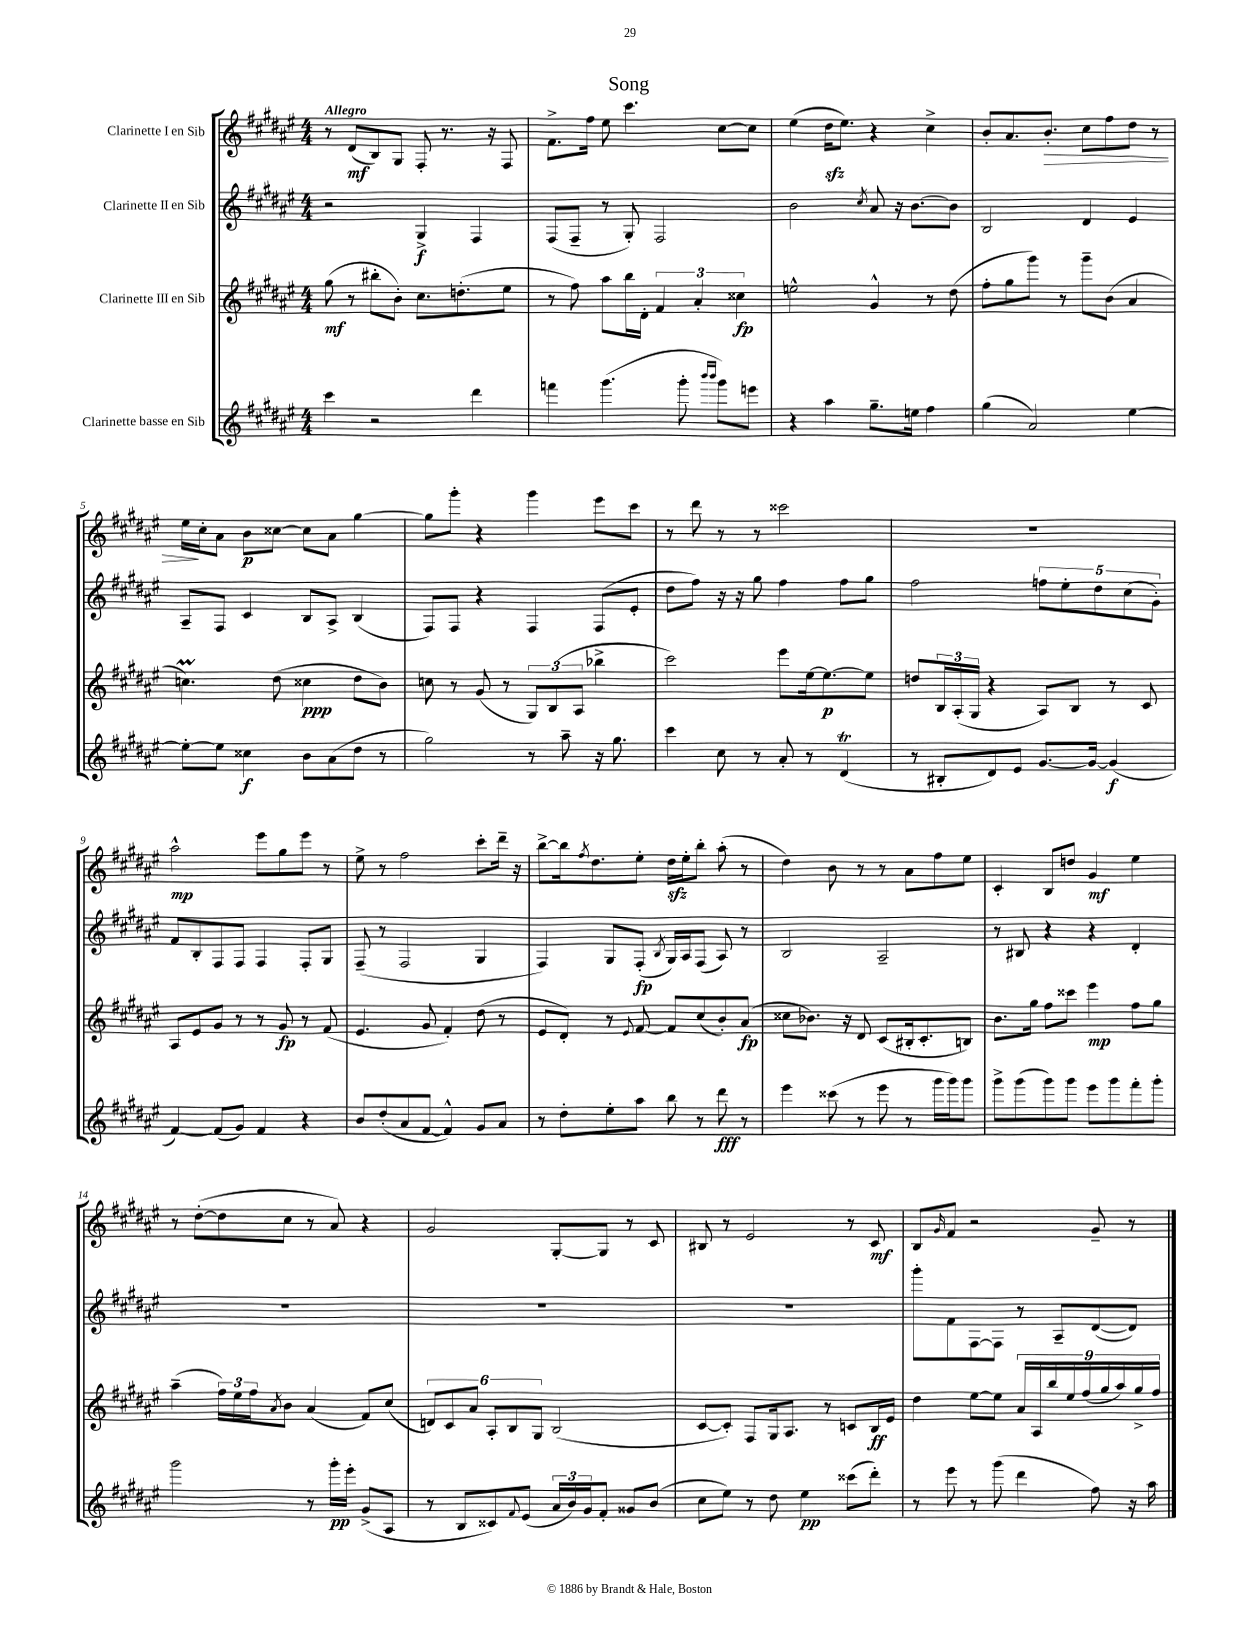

**kern	**kern	**kern	**kern
*staff4	*staff3	*staff2	*staff1
*clefG2	*clefG2	*clefG2	*clefG2
*k[f#c#g#d#a#e#]	*k[f#c#g#d#a#e#]	*k[f#c#g#d#a#e#]	*k[f#c#g#d#a#e#]
*M4/4	*M4/4	*M4/4	*M4/4
4ccc#	(8gg#	2r	8r
.	8r	.	(8d#
2r	8bb#'	.	8B)
.	8b')	.	8G#
.	8.cc#	4G#^	8F#'
.	.	.	8.r
.	(8.dd'	.	.
4ddd#	.	4F#	.
.	.	.	16r
.	8ee#	.	8F#
=	=	=	=
4fff	8r	(8F#	8.f#^
.	8ff#)	8F#~	.
.	.	.	16ff#
(4.ggg#	8aa#	8r	8ee#
.	16bb	8G#')	4.ccc#
.	16d#'	.	.
.	6f#	2F#	.
8ggg#'	.	.	.
.	6a#'	.	.
16qqbbb	.	.	.
16qqbbb	.	.	.
8ggg#)	.	.	[8cc#
.	6cc##	.	.
8eee	.	.	8cc#]
=	=	=	=
4r	2ee^^	2b	(4ee#
4aa#	.	.	16dd#
.	.	.	8.ee#)
.	.	8qcc#	.
8.gg#~	4g#^^	8a#	4r
.	.	16r	.
16ee	.	[8.b	.
4ff#	8r	.	4cc#^
.	(8dd#	8b]	.
=	=	=	=
(4gg#	8ff#'	2B	8b'
.	8gg#	.	8.a#
2a#)	8ggg#)	.	.
.	.	.	8.b'
.	8r	.	.
.	8ggg#~	4d#	8cc#
.	(8b	.	8ff#
[4ee#	4a#	4e#	8dd#
.	.	.	8r
=	=	=	=
8ee#'_	4.cc)	8A#~	16ee#
.	.	.	16cc#'
8ee#]	.	8F#	8a#
4cc##	.	4c#	8b
.	(8dd#	.	[8cc##
8b	4cc##	8B	8cc##]
(8a#	.	8A#^	8a#
8dd#	8dd#	(4B	[4gg#
8r	8b)	.	.
=	=	=	=
2gg#)	8cc	8F#)	8gg#]
.	8r	8F#	8ggg#'
.	(8g#	4r	4r
.	8r	.	.
8r	12G#)	4F#	4ggg#
.	(12B	.	.
8aa#~	.	.	.
.	12A#	.	.
16r	4bb-^	(8F#	8eee#
8.gg#	.	.	.
.	.	8e#'	8ccc#
=	=	=	=
4ccc#	2ccc#)	8dd#	8r
.	.	8ff#)	8ddd#
8cc#	.	16r	8r
.	.	16r	.
8r	.	8gg#	8r
8a#'	8eee#	4ff#	2ccc##
8r	[16ee#	.	.
.	8.ee#_	.	.
(4d#	.	8ff#	.
.	8ee#]	8gg#	.
=	=	=	=
8r	8dd	2ff#	1r
8B#'	24B	.	.
.	(24A#'	.	.
.	24G#	.	.
8d#)	4r	.	.
8e#	.	.	.
[8.g#	8A#)	10ff	.
.	.	10ee#'	.
.	8B	.	.
16g#_	.	.	.
.	.	10dd#	.
(4g#]	8r	.	.
.	.	(10cc#	.
.	8c#	.	.
.	.	10g#')	.
=	=	=	=
[4f#)	8A#	8f#	2aa#^^
.	8e#	8B'	.
(8f#]	8g#	8F#	.
8g#)	8r	8F#	.
4f#	8r	4F#	8eee#
.	8g#	.	8gg#
4r	8r	8F#'	8eee#
.	(8f#	8G#	8r
=	=	=	=
8b	4.e#	(8F#~	8ee#^
(8dd#'	.	8r	8r
8a#	.	2F#	2ff#
[8f#	8g#	.	.
4f#^^])	4f#')	.	.
8g#	(8dd#	4G#	8ccc#'
8a#	8r	.	16ddd#~
.	.	.	16r
=	=	=	=
8r	8e#	4F#)	[8bb^
8dd#'	8d#')	.	16bb]
.	.	.	8qff#
.	.	.	8.dd#
8ee#'	8r	8G#	.
.	8qqe#	.	.
8aa#	[8f#	(8F#'	8ee#'
.	.	8qB	.
8bb	8f#]	16G#)	16dd#
.	.	16A#	16ee#'
8r	(8cc#	(8F#	8bb'
8ddd#	8b')	8A#)	(8aa#'
8r	(8a#	8r	8r
=	=	=	=
4eee#	8cc##	2B	4dd#)
.	8.b-)	.	.
(8ccc##	.	.	8b
.	16r	.	.
8r	8d#	.	8r
8eee#	(8c#	2A#~	8r
8r	16B#'	.	8a#
.	8.c#'	.	.
16ggg#	.	.	8ff#
16ggg#)	.	.	.
8ggg#	8B)	.	8ee#
=	=	=	=
8ggg#^	8.b	8r	4c#'
(8ggg#	.	8B#	.
.	16gg#	.	.
8ggg#)	8ff#	4r	8B
8ggg#	8ccc##	.	8dd
8eee#	4eee#	4r	4g#
8ggg#	.	.	.
8fff#'	8ff#	4d#'	4ee#
8ggg#'	8gg#	.	.
=	=	=	=
2ggg#	(4aa#~	1r	8r
.	.	.	([8dd#'
.	24ff#)	.	8dd#]
.	24ee#	.	.
.	24ff#	.	.
.	8qa#	.	.
.	8b	.	8cc#
8r	(4a#	.	8r
16ggg#'	.	.	8a#)
16eee#'	.	.	.
(8g#^	8f#)	.	4r
8A#	(8cc#	.	.
=	=	=	=
8r	12d)	1r	2g#
.	12c#	.	.
8B	.	.	.
.	12a#	.	.
8c##)	12A#'	.	.
.	12B	.	.
8qqf#	.	.	.
(8e#	.	.	.
.	12G#	.	.
24a#	(2B	.	[8G#'
24b)	.	.	.
24g#	.	.	.
8f#'	.	.	8G#]
8g##	.	.	8r
(8b	.	.	8c#
=	=	=	=
8cc#	[8c#	1r	8B#
8ee#)	8c#'])	.	8r
8r	8F#	.	2e#
8dd#	16G#	.	.
.	8.A#	.	.
4ee#	.	.	.
.	8r	.	.
(8ccc##	8c	.	8r
8ddd#')	16B	.	8c#
.	16e#	.	.
=	=	=	=
8r	4dd#	8ggg#'	8B
.	.	.	16qqg#
8eee#	.	8f#	8f#
8r	[8ee#	[8F#	2r
(8ggg#	8ee#]	8F#]	.
4ddd#	18a#	8r	.
.	18A#	.	.
.	18bb	.	.
.	.	8A#~	.
.	18ee#	.	.
.	(18ff#	.	.
8ff#)	.	([8d#	8g#~
.	18gg#	.	.
.	18aa#)	.	.
16r	.	8d#])	8r
.	18gg#^	.	.
16aa#	.	.	.
.	18ff#	.	.
==	==	==	==
*-	*-	*-	*-
